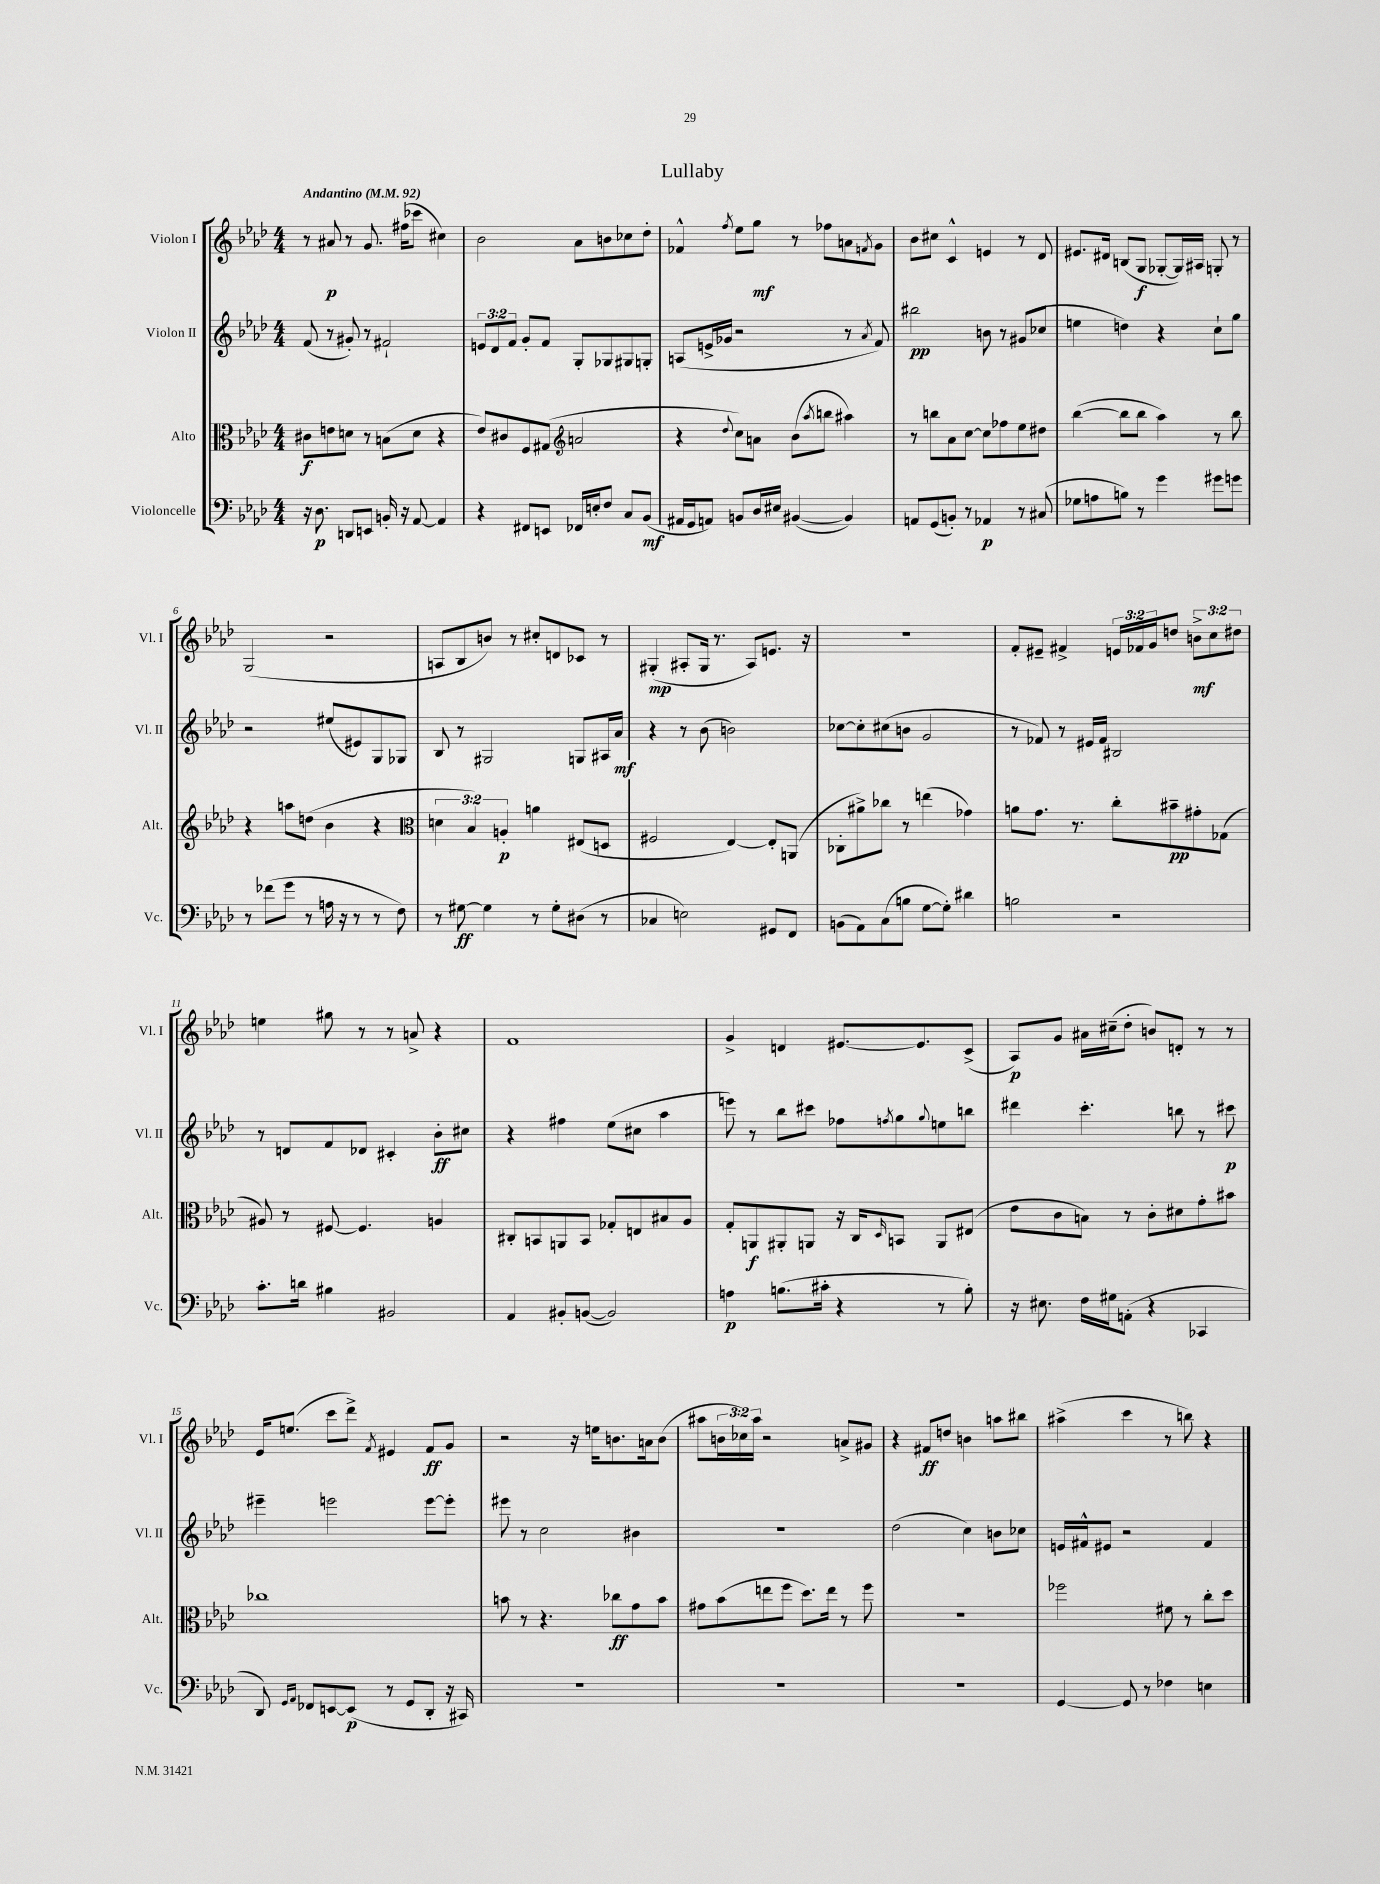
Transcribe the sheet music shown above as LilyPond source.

\header { title = "Lullaby" }
<<
\new StaffGroup <<
\new Staff = "s0" \with { instrumentName = "Violon I" shortInstrumentName = "Vl. I" } {
    \clef treble \key aes \major \numericTimeSignature \time 4/4 \override Staff.TupletNumber.text = #tuplet-number::calc-fraction-text \tempo "Andantino" 4 = 92
    r8 ais'8\p r8 g'8. fis''16( ces'''8 cis''4) |
    bes'2 aes'8 b'8 ces''8 des''8-. |
    fes'4-^ \acciaccatura { f''8 } ees''8 g''8\mf r8 fes''8 a'8 \acciaccatura { f'8 } g'8 |
    bes'8 cis''8 c'4-^ e'4 r8 des'8 |
    eis'8. dis'16 b8( g8\f ges8~-. ges16) ais16 g8-. r8 |
    g2( r2 |
    a8 bes8 b'8) r8 cis''8-. d'8 ces'8 r8 |
    gis4-.\mp( ais8-. gis16 r8. ais8) e'8. r16 |
    R1 |
    f'8-. eis'8-- fis'4-> \tuplet 3/2 { e'16 fes'16 g'16 } d''8 \tuplet 3/2 { b'8->\mf c''8 dis''8 } |
    e''4 gis''8 r8 r8 a'8-> r4 |
    f'1 |
    g'4-> d'4 eis'8.~ eis'8. c'8->( |
    aes8\p) g'8 ais'16 cis''16--( des''8-. b'8) d'8-. r8 r8 |
    ees'16 e''8.( c'''8 des'''8->) \acciaccatura { f'8 } eis'4 f'8\ff g'8 |
    r2 r16 e''16 b'8. a'16 b'8( |
    ais''8 \tuplet 3/2 { b'16 ces''16) ais''16 } r2 a'8-> gis'8 |
    r4 fis'8\ff d''8 b'4 a''8 bis''8 |
    ais''4->( c'''4 r8 b''8) r4 \bar "|." |
}
\new Staff = "s1" \with { instrumentName = "Violon II" shortInstrumentName = "Vl. II" } {
    \clef treble \key aes \major \numericTimeSignature \time 4/4 \override Staff.TupletNumber.text = #tuplet-number::calc-fraction-text
    f'8( r8 gis'8-.) r8 fis'2-! |
    \tuplet 3/2 { e'8 des'8 f'8 } g'8-. f'8 g8-. ges8 gis8 g8-. |
    a8( e'16-> ges'16 r2 r8 \acciaccatura { aes'8 } f'8) |
    bis''2\pp b'8 r8 gis'8( ces''8 |
    e''4 d''4) r4 c''8-! g''8 |
    r2 eis''8( eis'8) g8 ges8 |
    bes8 r8 gis2 g8 ais16 aes'16\mf |
    r4 r8 bes'8( b'2) |
    ces''8~ ces''8-. cis''8( b'8 g'2 |
    r8 fes'8) r8 eis'16 fes'16 bis2 |
    r8 d'8 f'8 des'8 cis'4-. bes'8-.\ff cis''8 |
    r4 fis''4 ees''8( cis''8 aes''4 |
    e'''8) r8 bes''8 cis'''8 fes''8 \acciaccatura { f''8 } g''8 \appoggiatura { g''8 } e''8 b''8 |
    dis'''4 c'''4.-. b''8 r8 cis'''8\p |
    eis'''4-- e'''2 e'''8~ e'''8-. |
    eis'''8 r8 c''2 bis'4 |
    R1 |
    des''2( c''4) b'8 ces''8 |
    e'16 fis'16-^ eis'8 r2 fis'4 \bar "|." |
}
\new Staff = "s2" \with { instrumentName = "Alto" shortInstrumentName = "Alt." } {
    \clef alto \key aes \major \numericTimeSignature \time 4/4 \override Staff.TupletNumber.text = #tuplet-number::calc-fraction-text
    cis'8\f e'8 d'8 r8 b8( d'8 r4 |
    ees'8) cis'8 f8 gis8( \clef treble a'2 |
    r4 \appoggiatura { des''8 } c''8) a'8 bes'8( \acciaccatura { aes''8 } b''8 ais''4) |
    r8 b''8 aes'8 c''8~ c''8 fes''8 ees''8 dis''8 |
    bes''4~( bes''8 bes''8 aes''4) r8 bes''8 |
    r4 a''8 d''8( bes'4 r4 |
    \clef alto \tuplet 3/2 { d'4 bes4) a4-.\p } a'4 eis8( d8 |
    fis2 ees4~) ees8-. a,8( |
    ces8-. ais'8->) ces''8 r8 e''4( ges'4) |
    a'8 g'8. r8. c''8-. bis'8--\pp gis'8-. ges8( |
    ais8) r8 fis8~ fis4. a4 |
    cis8-. b,8 a,8 b,8 ges8-. e8 bis8 aes8 |
    g8-. a,8\f ais,8-. a,8 r16 c16 \grace { des16 } b,8 a,8 eis8( |
    ees'8 c'8 b8) r8 c'8-. dis'8 g'8-. bis'8 |
    ces''1 |
    b'8 r8 r4. ces''8\ff g'8 b'8 |
    gis'8 bes'8( e''8 f''8 des''8.) e''16 r8 f''8 |
    R1 |
    fes''2 fis'8 r8 c''8-. des''8 \bar "|." |
}
\new Staff = "s3" \with { instrumentName = "Violoncelle" shortInstrumentName = "Vc." } {
    \clef bass \key aes \major \numericTimeSignature \time 4/4
    r16 des8.\p d,8 e,8 b,16-. r16 aes,8~ aes,4 |
    r4 fis,8 e,8 fes,16 e16-. f8 c8 bes,8\mf( |
    ais,16 g,16 a,8) b,8 des16 eis16 bis,4~( bis,4) |
    a,8 g,8( b,8-.) r8 aes,4\p r8 cis8( |
    ges8 a8 b8) r8 g'4 gis'8 g'8 |
    r8 fes'8( g'8 r8 a16 r16 r8 r8 f8) |
    r8 gis8~\ff gis4 r8 gis8-. dis8( r8 |
    ces4 e2) gis,8 f,8 |
    b,8( aes,8) c8( b8 g8~ g8-.) dis'4 |
    b2 r2 |
    c'8.-. d'16 bis4 bis,2 |
    aes,4 bis,8-. b,8~( b,2) |
    a4\p b8.( cis'16-. r4 r8 b8-.) |
    r16 eis8. f16 gis16 a,8-.( r4 ces,4 |
    des,8) \grace { g,16 aes,16 } fes,8 e,8~ e,8\p( r8 g,8 des,8-. r16 cis,16) |
    R1 |
    R1 |
    R1 |
    g,4~ g,8 r8 fes4 e4 \bar "|." |
}
>>
>>
